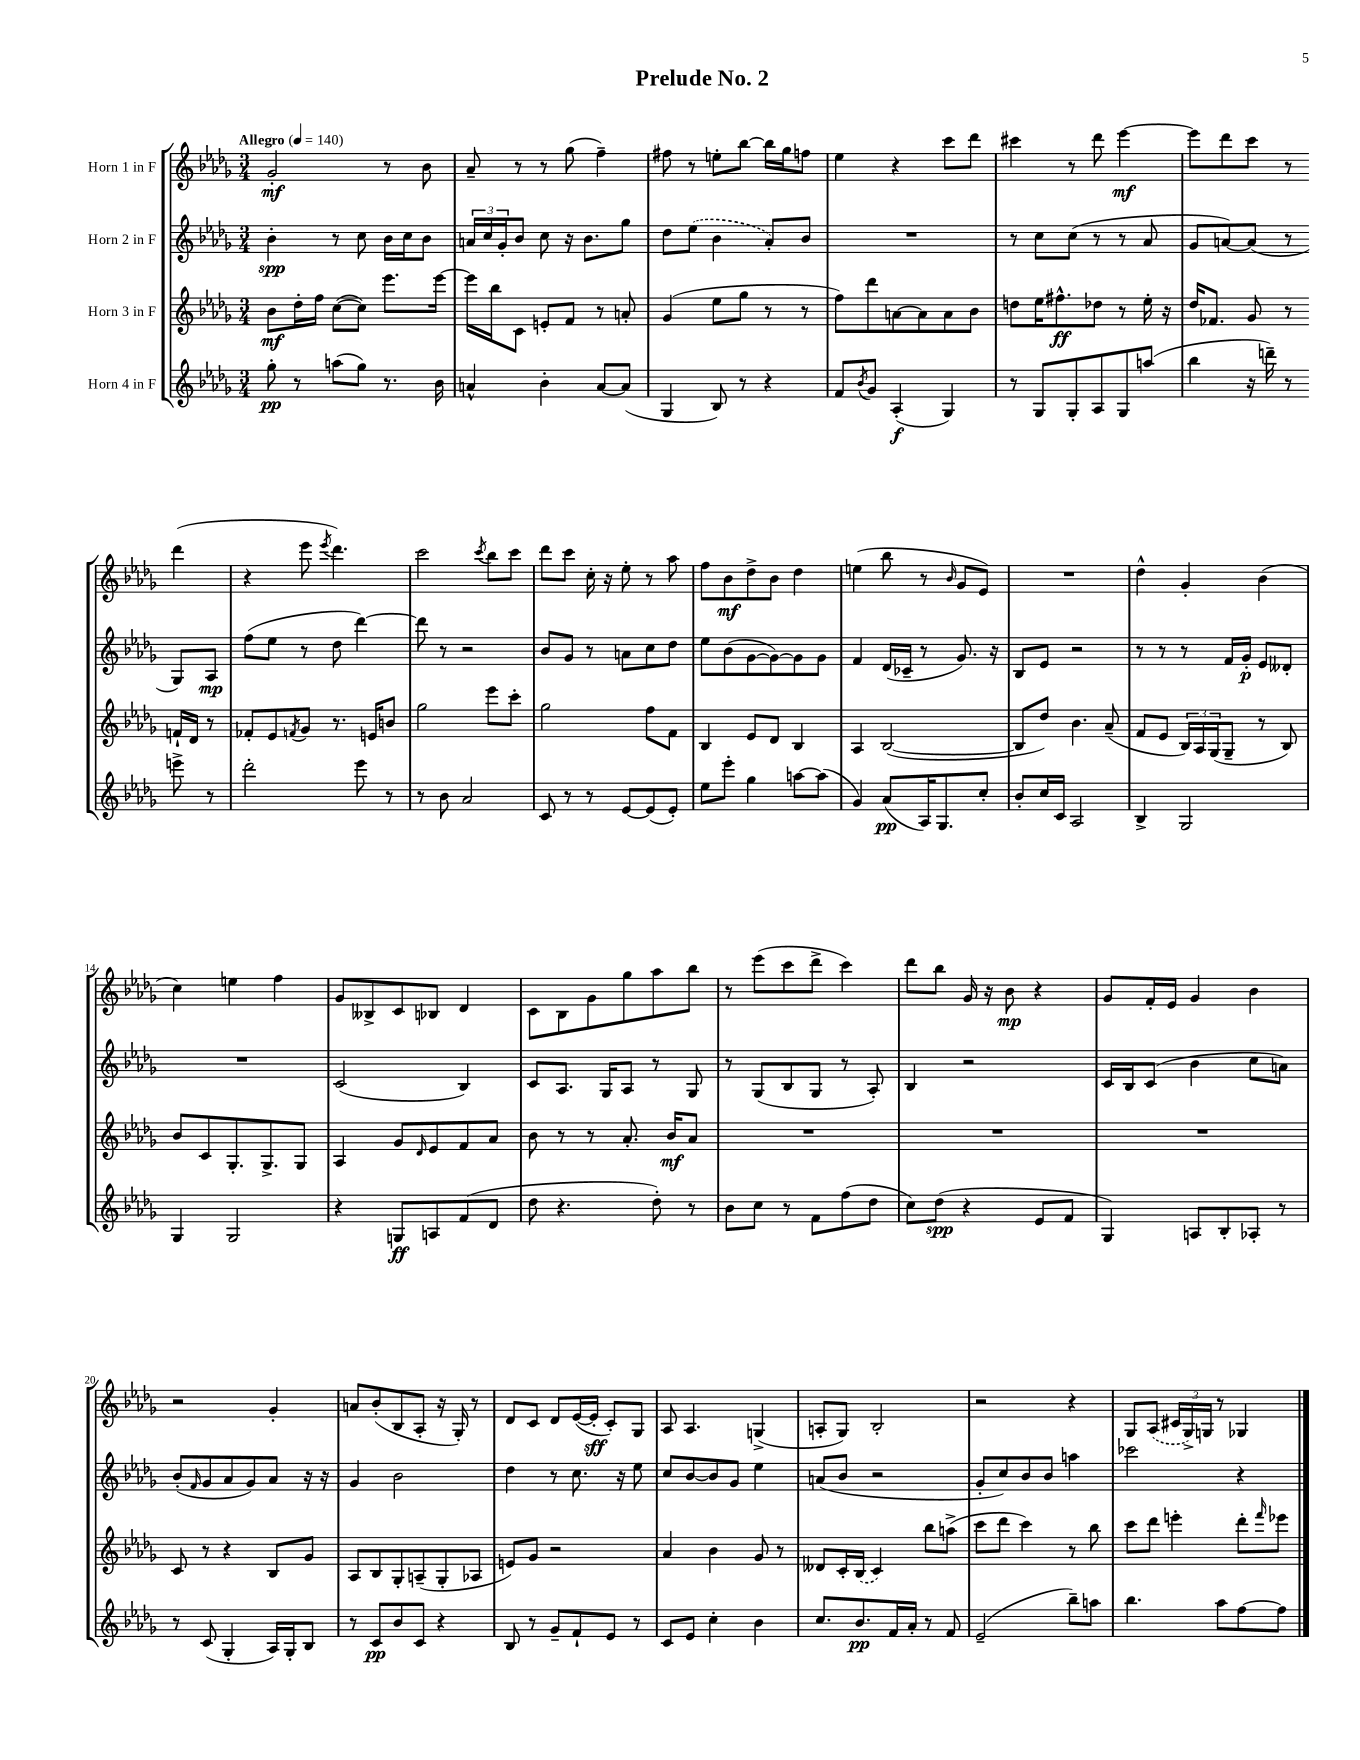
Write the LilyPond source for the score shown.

\header { title = "Prelude No. 2" }
<<
\new StaffGroup <<
\new Staff = "s0" \with { instrumentName = "Horn 1 in F" } {
    \clef treble \key des \major \numericTimeSignature \time 3/4 \tempo "Allegro" 4 = 140
    ges'2-.\mf r8 bes'8 |
    aes'8-- r8 r8 ges''8( f''4--) |
    fis''8 r8 e''8-. bes''8~ bes''16 ges''16 f''8 |
    ees''4 r4 c'''8 des'''8 |
    cis'''4 r8 des'''8 ees'''4~\mf |
    ees'''8 des'''8 c'''8 r8 des'''4( |
    r4 ees'''8 \acciaccatura { ees'''8 } des'''4.) |
    c'''2 \acciaccatura { c'''8 } bes''8 c'''8 |
    des'''8 c'''8 c''16-. r16 ees''8-. r8 aes''8 |
    f''8 bes'8\mf des''8-> bes'8 des''4 |
    e''4( bes''8 r8 \grace { bes'16 } ges'8 ees'8) |
    R2. |
    des''4-^ ges'4-. bes'4( |
    c''4) e''4 f''4 |
    ges'8 beses8-> c'8 bes8 des'4 |
    c'8 bes8 ges'8 ges''8 aes''8 bes''8 |
    r8 ees'''8( c'''8 des'''8-> c'''4) |
    des'''8 bes''8 ges'16 r16 bes'8\mp r4 |
    ges'8 f'16-. ees'16 ges'4 bes'4 |
    r2 ges'4-. |
    a'8 bes'8-.( bes8 aes8-. r16 ges16-.) r8 |
    des'8 c'8 des'8 ees'16~( ees'16-.\sff c'8-.) ges8 |
    aes8 aes4. g4->( |
    a8-. ges8) bes2-. |
    r2 r4 |
    ges8 \once \slurDashed aes8( \tuplet 3/2 { cis'16 ges16->) g16 } r8 ges4 \bar "|." |
}
\new Staff = "s1" \with { instrumentName = "Horn 2 in F" } {
    \clef treble \key des \major \numericTimeSignature \time 3/4
    bes'4-.\spp r8 c''8 bes'16 c''16 bes'8 |
    \tuplet 3/2 { a'16 c''16 ges'16-. } bes'8 c''8 r16 bes'8. ges''8 |
    des''8 \once \slurDashed ees''8( bes'4 aes'8-.) bes'8 |
    R2. |
    r8 c''8 c''8( r8 r8 aes'8 |
    ges'8 a'8~) a'8( r8 ges8) aes8\mp |
    f''8( ees''8 r8 des''8 des'''4~) |
    des'''8 r8 r2 |
    bes'8 ges'8 r8 a'8 c''8 des''8 |
    ees''8 bes'8( ges'8~ ges'8~) ges'8 ges'8 |
    f'4 des'16( ces'16-- r8 ges'8.) r16 |
    bes8 ees'8 r2 |
    r8 r8 r8 f'16 ges'16-.\p ees'8 deses'8-. |
    R2. |
    c'2( bes4) |
    c'8 aes8. ges16 aes8 r8 ges8 |
    r8 ges8( bes8 ges8 r8 aes8-.) |
    bes4 r2 |
    c'16 bes16 c'8( bes'4 c''8 a'8) |
    bes'8-.( \grace { f'16 } ges'8 aes'8 ges'8) aes'8 r16 r16 |
    ges'4 bes'2 |
    des''4 r8 c''8. r16 ees''8 |
    c''8 bes'8~ bes'8 ges'8 ees''4 |
    a'8( bes'8 r2 |
    ges'8-. c''8) bes'8 bes'8 a''4 |
    ces'''2 r4 \bar "|." |
}
\new Staff = "s2" \with { instrumentName = "Horn 3 in F" } {
    \clef treble \key des \major \numericTimeSignature \time 3/4
    bes'8\mf des''16-. f''16 c''8~( c''8) ees'''8. ees'''16~ |
    ees'''16 bes''16 c'8 e'8-. f'8 r8 a'8-. |
    ges'4( ees''8 ges''8 r8 r8 |
    f''8) des'''8 a'8~ a'8 a'8 bes'8 |
    d''8 ees''16 fis''8.-^\ff des''8 r8 ees''16-. r16 |
    des''16 fes'8. ges'8 r8 f'16-! des'16 r8 |
    fes'8-. ees'8 \acciaccatura { f'8 } ges'8 r8. e'16 b'8 |
    ges''2 ees'''8 c'''8-. |
    ges''2 f''8 f'8 |
    bes4 ees'8 des'8 bes4 |
    aes4 bes2~( |
    bes8 des''8) bes'4. aes'8--( |
    f'8 ees'8 \tuplet 3/2 { bes16) aes16 ges16( } ges8-- r8 bes8) |
    bes'8 c'8 ges8.-. ges8.-> ges8 |
    aes4 ges'8 \grace { des'16 } ees'8 f'8 aes'8 |
    bes'8 r8 r8 aes'8.-. bes'16\mf aes'8 |
    R2. |
    R2. |
    R2. |
    c'8 r8 r4 bes8 ges'8 |
    aes8 bes8 ges8-. a8--( ges8-. aes8 |
    e'8) ges'8 r2 |
    aes'4 bes'4 ges'8 r8 |
    deses'8 c'16-. \once \slurDashed bes16( c'4) bes''8 a''8->( |
    c'''8 des'''8 c'''4) r8 bes''8 |
    c'''8 des'''8 e'''4-. des'''8-. \grace { f'''16 } ees'''8 \bar "|." |
}
\new Staff = "s3" \with { instrumentName = "Horn 4 in F" } {
    \clef treble \key des \major \numericTimeSignature \time 3/4
    ges''8-.\pp r8 a''8( ges''8) r8. bes'16 |
    a'4-^ bes'4-. a'8~ a'8( |
    ges4 bes8) r8 r4 |
    f'8 \acciaccatura { bes'8 } ges'8 aes4-.\f( ges4) |
    r8 ges8 ges8-. aes8 ges8 a''8( |
    bes''4 r16 d'''16--) r8 e'''8-> r8 |
    des'''2-. ees'''8 r8 |
    r8 bes'8 aes'2 |
    c'8 r8 r8 ees'8~ ees'8( ees'8-.) |
    ees''8 ees'''8-. ges''4 a''8~ a''8( |
    ges'4) aes'8\pp( aes16) ges8. c''8-. |
    bes'8-. c''16 c'16 aes2 |
    bes4-> ges2 |
    ges4 ges2 |
    r4 g8\ff a8 f'8( des'8 |
    des''8 r4. des''8-.) r8 |
    bes'8 c''8 r8 f'8 f''8( des''8 |
    c''8) des''8\spp( r4 ees'8 f'8 |
    ges4) a8 bes8-. aes8-. r8 |
    r8 c'8( ges4-. aes16) ges16-. bes8 |
    r8 c'8\pp bes'8 c'8 r4 |
    bes8 r8 ges'8-- f'8-! ees'8 r8 |
    c'8 ees'8 c''4-. bes'4 |
    c''8. bes'8.\pp f'16 aes'16-. r8 f'8 |
    ees'2--( bes''8--) a''8 |
    bes''4. aes''8 f''8~ f''8 \bar "|." |
}
>>
>>
